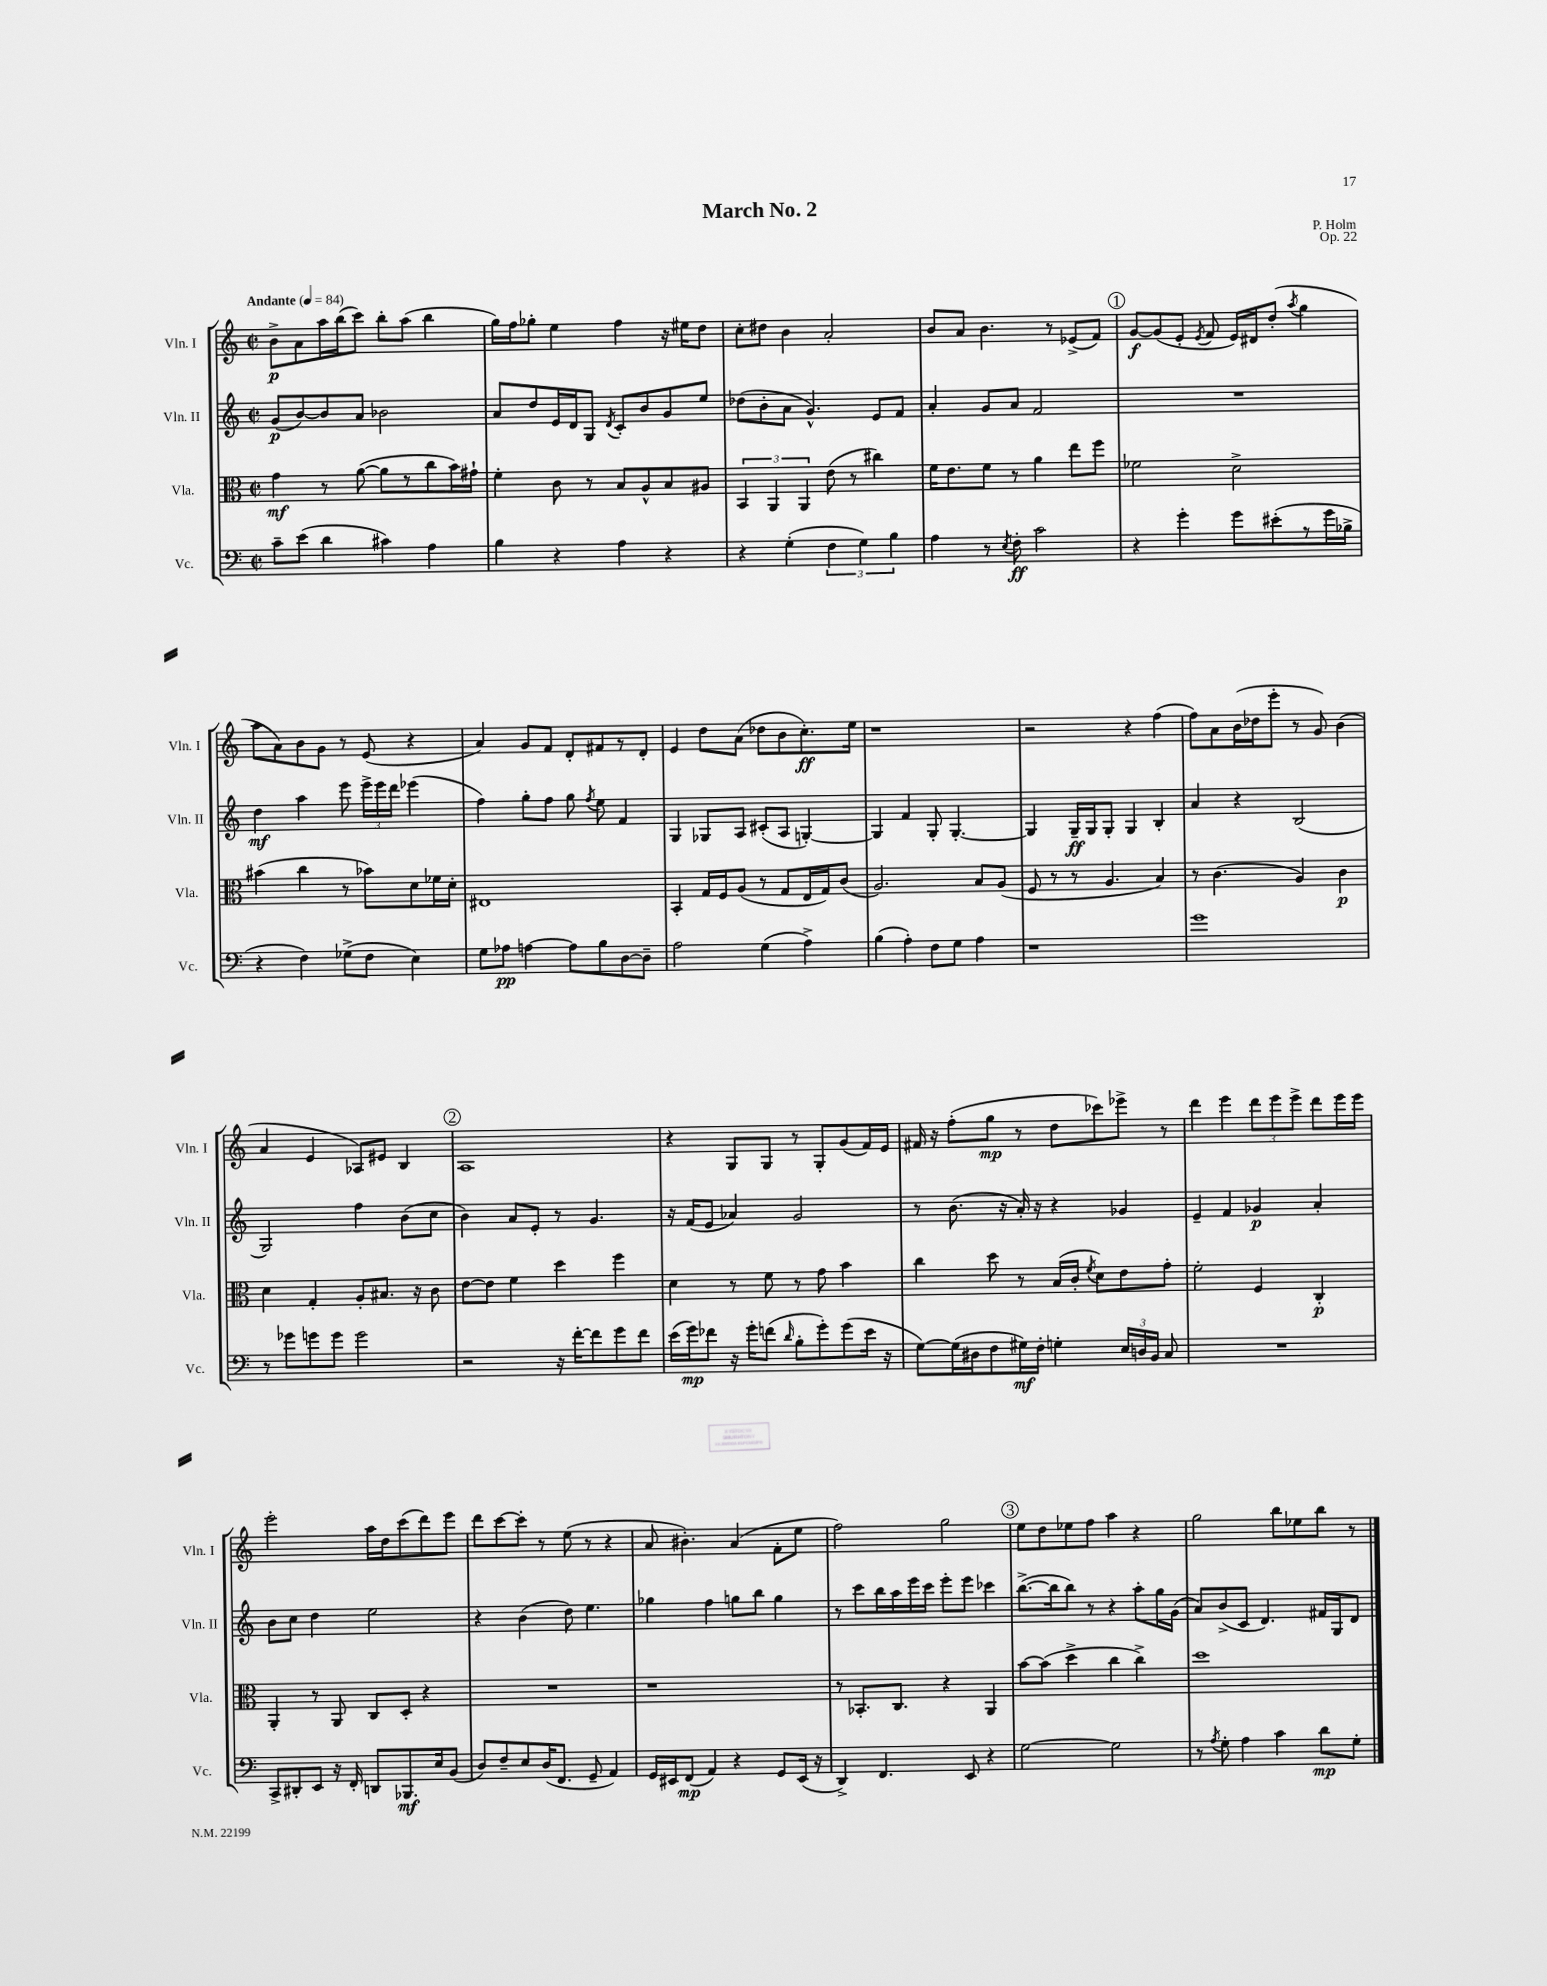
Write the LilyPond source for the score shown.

\header { title = "March No. 2" composer = "P. Holm" opus = "Op. 22" }
<<
\new StaffGroup <<
\new Staff = "s0" \with { instrumentName = "Vln. I" shortInstrumentName = "Vln. I" } {
    \clef treble \key c \major \defaultTimeSignature \time 2/2 \tempo "Andante" 4 = 84
    \autoBeamOff b'8[->\p a'8 a''16 b''16( c'''8]) b''8[-. a''8]( b''4 |
    g''16[) f''16 ges''8]-. e''4 f''4 r16 eis''16[ d''8] |
    c''8[-. dis''8] b'4 a'2-. |
    b'8[ a'8] b'4. r8 ees'8[->( f'8]) |
    \mark \markup { \circle "1" } g'8[~\f g'8( e'8]-. \acciaccatura { e'8 } f'8 e'16[) dis'16 d''8]-.( \acciaccatura { a''8 } g''4 |
    a''8[ a'8) b'8 g'8] r8 e'8( r4 |
    a'4) g'8[ f'8] d'8[-. fis'8 r8 d'8]-. |
    e'4 d''8[ a'8]( des''8[ b'8 c''8.-.\ff) e''16] |
    r1 |
    r2 r4 f''4( |
    f''8[) a'8 b'16( des''16 e'''8]-. r8 g'8) b'4( |
    a'4 e'4 aes8[) eis'8] b4 |
    \mark \markup { \circle "2" } a1 |
    r4 g8[ g8] r8 g8[-. g'8( f'16) e'16] |
    fis'16 r16 f''8[-.( g''8]\mp r8 d''8[ ces'''8) ees'''8]-> r8 |
    d'''4 e'''4 \tuplet 3/2 { d'''8[ e'''8 e'''8]-> } d'''8[ e'''16 e'''16] |
    e'''2-. a''16[ d''16 c'''8( d'''8) e'''8] |
    d'''8[ c'''8~ c'''8]-. r8 e''8( r8 r4 |
    a'8 bis'4.-.) a'4( f'8[-. e''8] |
    f''2) g''2 |
    \mark \markup { \circle "3" } e''8[ d''8 ees''8 f''8] a''4 r4 |
    g''2 b''8[ ees''8 b''8] r8 \bar "|." |
}
\new Staff = "s1" \with { instrumentName = "Vln. II" shortInstrumentName = "Vln. II" } {
    \clef treble \key c \major \defaultTimeSignature \time 2/2
    \autoBeamOff g'8[\p( b'8~) b'8 a'8] bes'2 |
    a'8[ d''8 e'16 d'16 g8] \acciaccatura { d'8 } c'8[-. b'8 g'8 e''8] |
    des''8[( b'8-. a'8] g'4.-^) e'8[ f'8] |
    a'4-. g'8[ a'8] f'2 |
    \mark \markup { \circle "1" } R1 |
    d''4\mf a''4 e'''8 \tuplet 3/2 { e'''16[-> e'''16 d'''16] } ees'''4( |
    f''4) g''8[-. f''8] g''8 \acciaccatura { f''8 } e''8 f'4 |
    g4 ges8[ a8] cis'8[-.( a8] g4~-.) |
    g4 f'4 g8-. g4.~-. |
    g4 g16[--\ff g16 g8]-. g4 b4-. |
    a'4 r4 b2( |
    g2) f''4 b'8[( c''8] |
    \mark \markup { \circle "2" } b'4) a'8[ e'8]-. r8 g'4. |
    r16 f'16[( e'8] aes'4) g'2 |
    r8 b'8.( r16 a'16-.) r16 r4 ges'4 |
    e'4-- f'4 ges'4\p a'4-. |
    b'8[ c''8] d''4 e''2 |
    r4 b'4( d''8) e''4. |
    ges''4 f''4 g''8[ b''8] g''4 |
    r8 c'''8[ b''16 a''16 e'''16 c'''16] e'''8[-. e'''8] ces'''4 |
    \mark \markup { \circle "3" } b''8.[~->( b''16 b''8]) r8 r4 a''8[-. g''16 g'16]( |
    a'8[) b'8->( c'8] d'4.) fis'16[ g16 d'8] \bar "|." |
}
\new Staff = "s2" \with { instrumentName = "Vla." shortInstrumentName = "Vla." } {
    \clef alto \key c \major \defaultTimeSignature \time 2/2
    \autoBeamOff g'4\mf r8 a'8~( a'8[ r8 c''8 b'16) gis'16]-! |
    f'4-. c'8 r8 b8[ a8-^ b8 ais8] |
    \tuplet 3/2 { b,4 a,4 a,4 } e'8( r8 cis''4) |
    f'16[ e'8. f'8] r8 a'4 e''8[ f''8] |
    \mark \markup { \circle "1" } fes'2 d'2-> |
    bis'4( c''4 r8 bes'8[) d'8 fes'16 d'16]-. |
    eis1 |
    b,4-. g16[ f16 a8]( r8 g8[ e16 g16) c'8]( |
    a2.) b8[ a8]( |
    f8 r8 r8 a4. b4) |
    r8 c'4.( a4) c'4\p |
    d'4 g4-. a8[-. bis8.] r16 c'8 |
    \mark \markup { \circle "2" } e'8[~ e'8] f'4 d''4 f''4 |
    d'4 r8 f'8 r8 g'8 b'4 |
    c''4 d''8 r8 b16[( c'16]-. \acciaccatura { f'8 } d'8[) e'8 g'8]-. |
    f'2-. f4 c4-.\p |
    a,4-. r8 a,8 c8[ d8]-. r4 |
    R1 |
    r1 |
    r8 bes,8.[-. c8.] r4 a,4 |
    \mark \markup { \circle "3" } b'8[~ b'8]( d''4-> c''4 c''4->) |
    d''1 \bar "|." |
}
\new Staff = "s3" \with { instrumentName = "Vc." shortInstrumentName = "Vc." } {
    \clef bass \key c \major \defaultTimeSignature \time 2/2
    \autoBeamOff c'8[-- e'8]( d'4 cis'4) a4 |
    b4 r4 a4 r4 |
    r4 g4-.( \tuplet 3/2 { f4 g4) b4 } |
    a4 r8 \acciaccatura { e8 } f8-.\ff c'2 |
    \mark \markup { \circle "1" } r4 g'4-. g'8[ eis'8-.( r8 g'16 bes16]-> |
    r4 f4) ges8[->( f8] e4) |
    g8[ aes8]\pp a4~ a8[ b8 d8~ d8]-- |
    a2 g4( a4->) |
    b4( a4-.) f8[ g8] a4 |
    r1 |
    g'1 |
    r8 ges'8[ g'8 g'8] g'2 |
    \mark \markup { \circle "2" } r2 r16 f'16[~-. f'8 g'8 f'8] |
    e'16[( g'16\mp) fes'8] r16 g'16[-. f'8]( \grace { d'16 } b8[-. g'8-.) g'8( e'16] r16 |
    g8[~) g16( dis16 f8 gis16\mf) f16]-. g4-. \tuplet 3/2 { e16[ d16 b,16] } c8 |
    R1 |
    c,8[-> dis,8-. e,8] r16 f,16-. d,8[ bes,,8.\mf e16 b,8]( |
    d8[) f8-- e8 d16( f,8.] g,8-- a,4) |
    g,16[ eis,16 f,8]\mp( a,4) r4 g,8[ eis,16]( r16 |
    d,4->) f,4. e,8 r4 |
    \mark \markup { \circle "3" } g2~ g2 |
    r8 \acciaccatura { a8 } g8-. a4 c'4 d'8[\mp g8]-. \bar "|." |
}
>>
>>
\layout { \context { \Score \remove "Bar_number_engraver" } }
